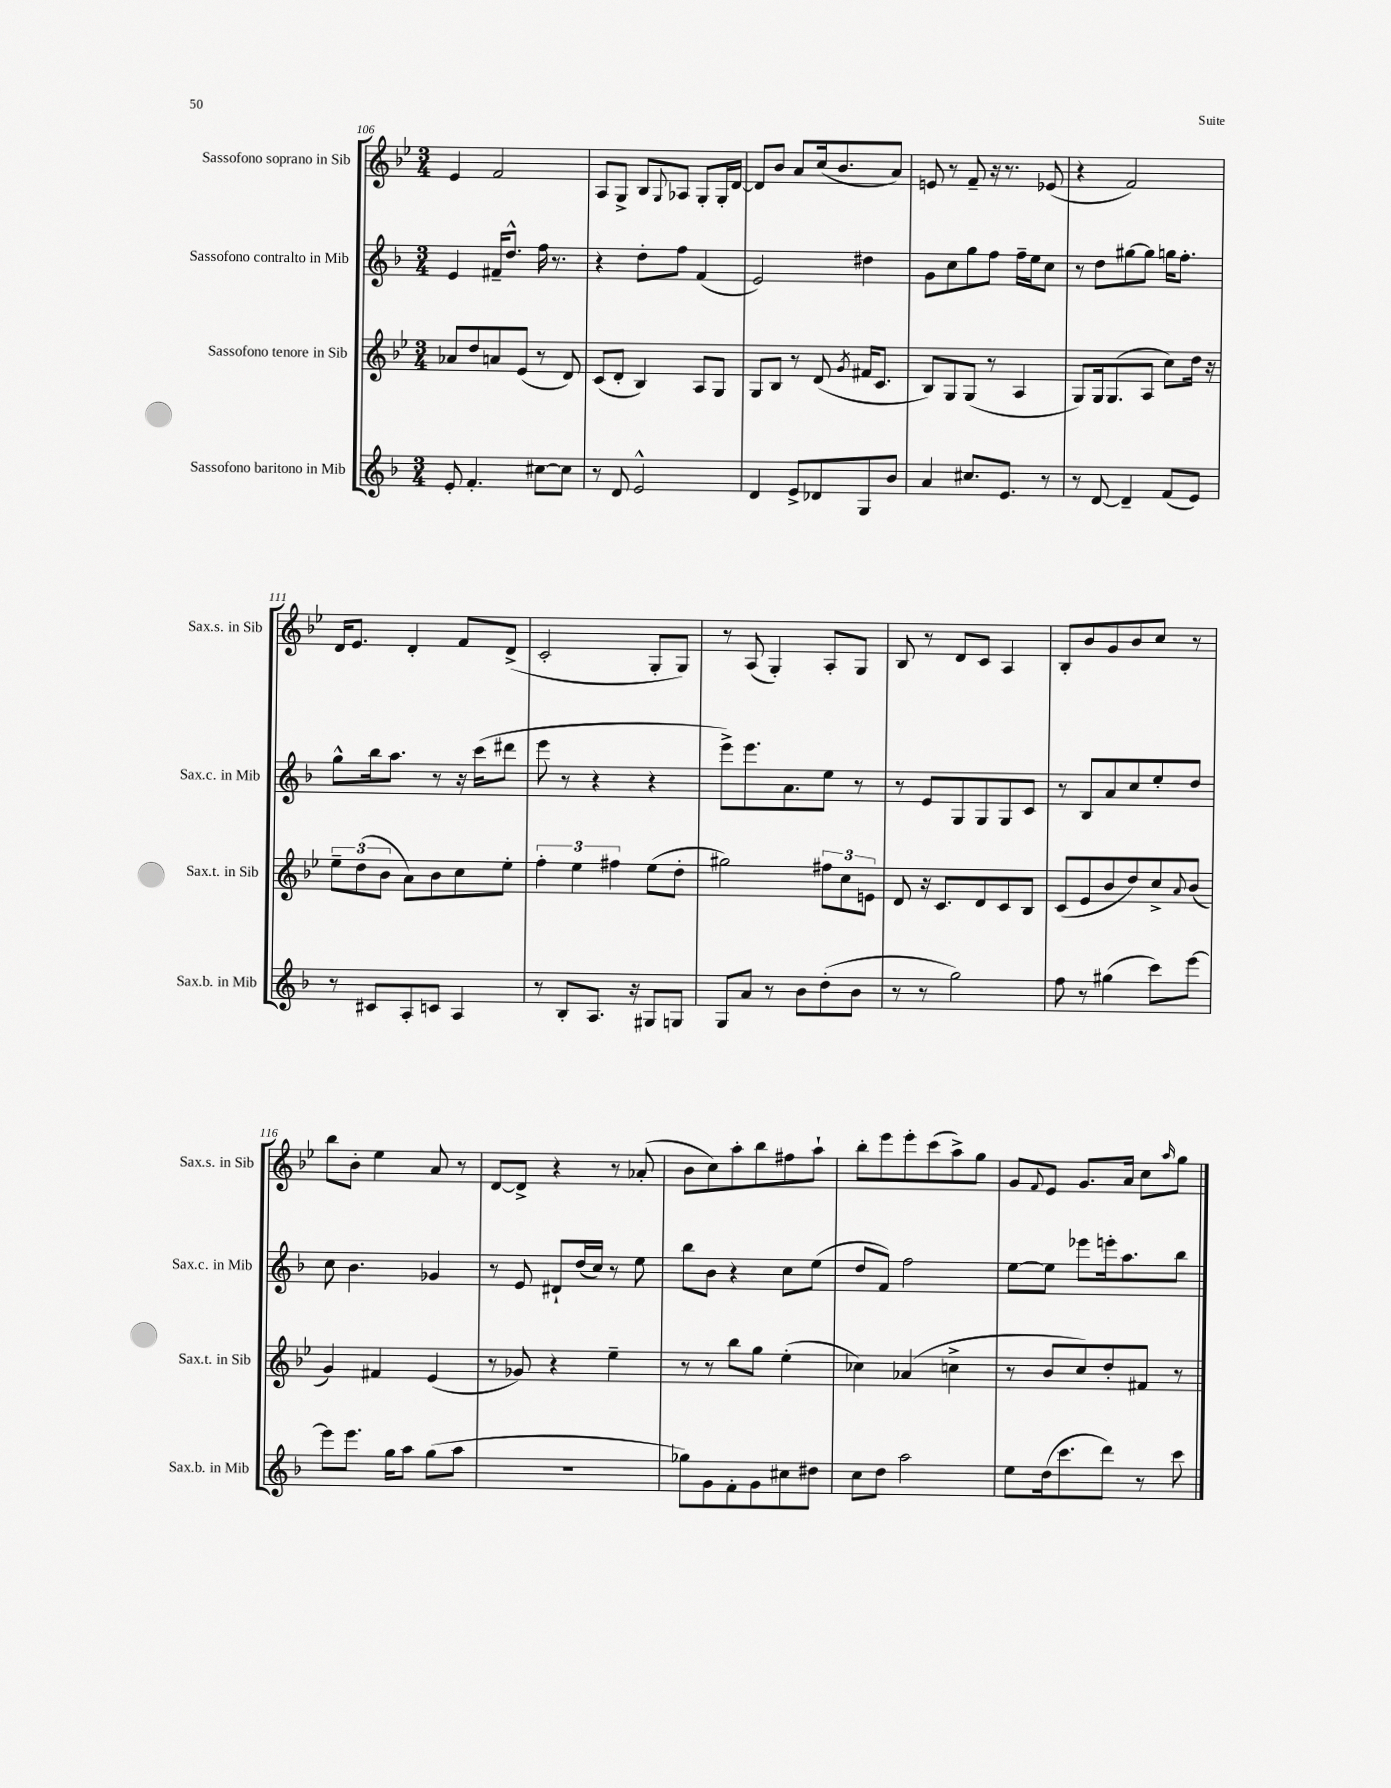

**kern	**kern	**kern	**kern
*part4	*part3	*part2	*part1
*staff4	*staff3	*staff2	*staff1
*I"Sassofono baritono in Mib	*I"Sassofono tenore in Sib	*I"Sassofono contralto in Mib	*I"Sassofono soprano in Sib
*I'Sax.b. in Mib	*I'Sax.t. in Sib	*I'Sax.c. in Mib	*I'Sax.s. in Sib
*clefG2	*clefG2	*clefG2	*clefG2
*k[b-]	*k[b-e-]	*k[b-]	*k[b-e-]
*M3/4	*M3/4	*M3/4	*M3/4
=106	=106	=106	=106
8e'/	8a-X/L	4e/	4e-/
4.f'/	8dd/	.	.
.	8an/	16f#X~/KL	2f/
.	.	8.dd^^/J	.
.	(8e-/J	.	.
[8cc#X\L	8r	16ff\	.
.	.	8.r	.
8cc#\J]	8d/)	.	.
=107	=107	=107	=107
8r	(8c/L	4r	8A/L
8d/	8d'/J	.	8G^/J
2e^^/	4B-/)	8dd'\L	8B-/L
.	.	.	8qqG/
.	.	8ff\J	8A-X/J
.	8A/L	(4f/	8G'/L
.	8G/J	.	16G'/L
.	.	.	[16d/JJ
=108	=108	=108	=108
4d/	8G/L	2e/)	8d/L]
.	8B-/J	.	8b-/J
8e^/L	8r	.	8a/L
8d-X/	(8d/	.	(16cc/k
.	.	.	8.b-/
.	8qg/	.	.
8G/	16f#X/KL	4dd#X\	.
.	8.c/J	.	.
8b-/J	.	.	8a/J)
=109	=109	=109	=109
4a/	8B-/L)	8g\L	8en/
.	8G/	8cc\	8r
8.cc#X/L	(8G/J	8gg\	8f~/
.	8r	8ff\J	16r
8.e/J	.	.	8.r
.	4A/	16ff~\LL	.
.	.	16ee\J	.
8r	.	8cc\J	(8e-X/
=110	=110	=110	=110
8r	8G/L)	8r	4r
[8d/	16G/k	8dd\L	.
.	(8.G/	.	.
4d~/]	.	[8gg#X\	2f/)
.	8A/J	8gg#\J]	.
(8f/L	8cc\L)	16ggn\KL	.
.	.	8.ff'\J	.
8e/J)	16dd\Jk	.	.
.	16r	.	.
!!LO:LB:g=z
=111	=111	=111	=111
8r	12ee-~\L	8gg^^\L	16d/KL
.	.	.	8.e-/J
.	(12dd\	.	.
8c#X/L	.	16bb-\k	.
.	12b-\J	.	.
.	.	8.aa\J	.
8A'/	8a\L)	.	4d'/
8cn/J	8b-\	8r	.
4A/	8cc\	16r	8f/L
.	.	(16ccc\KL	.
.	8ee-'\J	8ddd#X\J	(8d^/J
=112	=112	=112	=112
8r	6ff'\	8eee\	2c'/
8B-'/L	.	8r	.
.	6ee-\	.	.
8.A/J	.	4r	.
.	6ff#X\	.	.
16r	.	.	.
8G#X/L	(8ee-\L	4r	8G'/L
8Gn/J	8dd'\J	.	8G/J)
=113	=113	=113	=113
8G/L	2gg#X\)	8eee^\L)	8r
8a/J	.	8.eee\	(8A/
8r	.	.	4G'/)
.	.	8.a\	.
8b-\L	.	.	.
(8dd'\	12ff#X\L	8ee\J	8A'/L
.	12cc\	.	.
8b-\J	.	8r	8G/J
.	12en\J	.	.
=114	=114	=114	=114
8r	8d/	8r	8B-/
8r	16r	8e/L	8r
.	8.c/L	.	.
2gg\)	.	8G/	8d/L
.	8d/	8G/	8c/J
.	8c/	8G/	4A/
.	8B-/J	8c/J	.
=115	=115	=115	=115
8ff\	(8c/L	8r	8B-'/L
8r	8e-/	8B-/L	8b-/
(4gg#X\	8b-/	8a/	8g/
.	8dd/)	8cc/	8b-/
8ccc\L)	8cc^/	8ee'/	8cc/J
.	8qqa/	.	.
[8eee\J	(8b-/J	8dd/J	8r
!!LO:LB:g=z
=116	=116	=116	=116
8eee\L]	4g/)	8cc\	8bb-\L
8.eee\J	.	4.b-\	8b-'\J
.	4f#X/	.	4ee-\
16gg\KL	.	.	.
8aa\J	.	.	.
(8gg\L	(4e-/	4g-X/	8a/
8aa\J	.	.	8r
=117	=117	=117	=117
2.r	8r	8r	[8d/L
.	8g-X/)	8e/	8d^/J]
.	4r	8d#X`/L	4r
.	.	(16dd/L	.
.	.	16cc/JJ)	.
.	4ee-~\	8r	8r
.	.	8ee\	(8a-X'/
=118	=118	=118	=118
8gg-X\L)	8r	8bb-\L	8b-\L
8g\	8r	8b-\J	8cc\)
8f'\	8bb-\L	4r	8aa'\
8g\	8gg\J	.	8bb-\
8cc#X\	(4ee-'\	8cc\L	8ff#X\
8dd#X\J	.	(8ee\J	8aa`\J
=119	=119	=119	=119
8cc\L	4cc-X\)	8dd/L	8bb-'\L
8dd\J	.	8f/J)	8eee-\
2aa\	(4a-X/	2ff\	8eee-'\
.	.	.	(8ccc\
.	4ccn^\	.	8aa^\)
.	.	.	8gg\J
=120	=120	=120	=120
8ee\L	8r	[8ee\L	8g/L
.	.	.	8qqf/
(16dd\k	8b-/L	8ee\J]	8e-/J
8.ccc\	.	.	.
.	8cc/)	8eee-X\L	8.g/L
8ddd\J)	8dd'/	16eeen'\k	.
.	.	8.aa\	16a/Jk
8r	8f#X/J	.	8cc\L
.	.	.	16qqaa/
8ccc\	8r	8bb-\J	8gg\J
==	==	==	==
*-	*-	*-	*-
